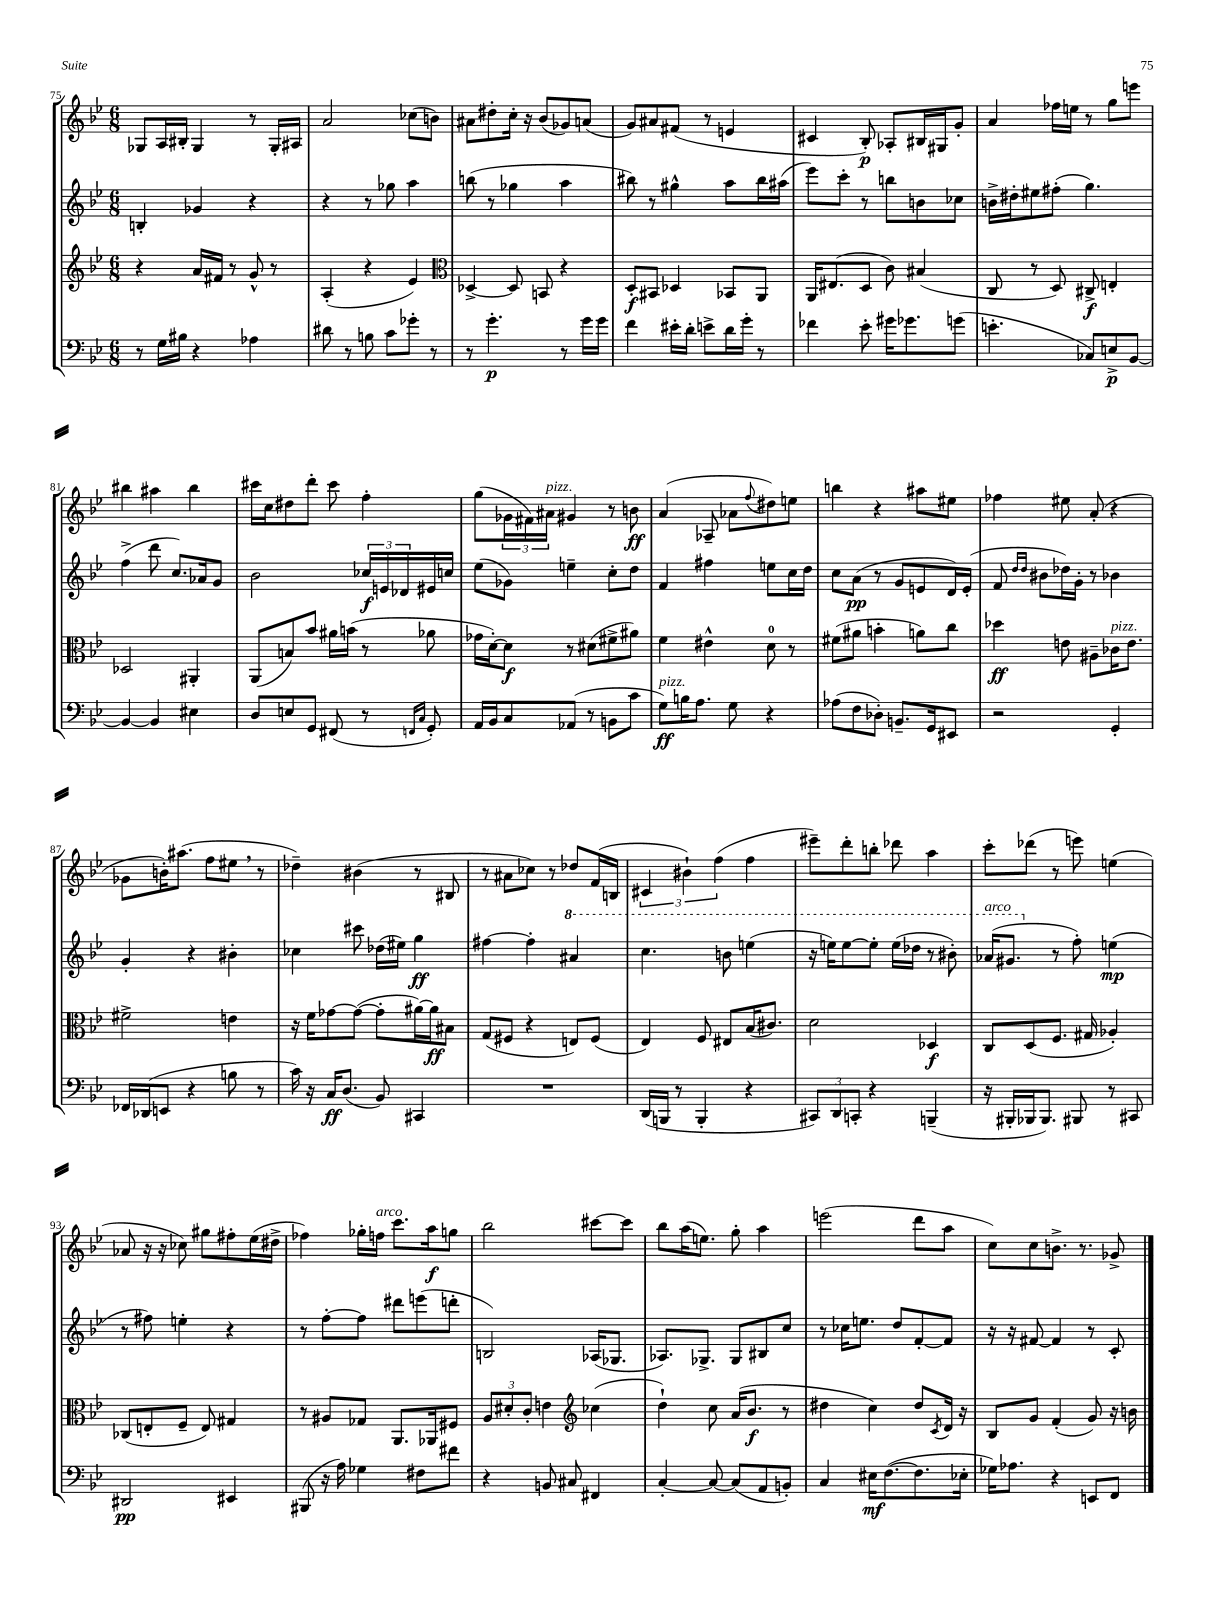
<<
\new StaffGroup <<
\new Staff = "s0" {
    \clef treble \key bes \major \numericTimeSignature \time 6/8
    ges8 a16 bis16-. ges4 r8 ges16-. ais16 |
    a'2 ces''8( b'8) |
    ais'8 dis''8-. c''16-. r16 bes'8( ges'8) a'8( |
    g'8) ais'8 fis'8( r8 e'4 |
    cis'4 bes8-.\p) aes8-. bis16 gis16 g'8-. |
    a'4 fes''16 e''16 r8 g''8 e'''8 |
    bis''4 ais''4 bis''4 |
    cis'''16 c''16 dis''8 d'''8-. cis'''8 f''4-. |
    g''8( \tuplet 3/2 { ges'16 fis'16) ais'16^\markup { \italic "pizz." } } gis'4 r8 b'8\ff |
    a'4( aes8-- aes'8 \appoggiatura { f''8 } dis''8) e''8 |
    b''4 r4 ais''8 eis''8 |
    fes''4 eis''8 a'8-.( r4 |
    ges'8 b'16-.) ais''8.( f''8 eis''8 \breathe r8 |
    des''4--) bis'4( r8 bis8 |
    r8 ais'8 ces''8) r8 des''8 f'16( b16 |
    \tuplet 3/2 { cis'4 bis'4-!) f''4( } f''4 |
    eis'''8--) d'''8-. b''8-. des'''8 a''4 |
    c'''8-. des'''8( r8 e'''8) e''4( |
    aes'8 r16 r16 ces''8) gis''8 fis''8-. ees''16( dis''16-> |
    fes''4) ges''16-. f''16^\markup { \italic "arco" } c'''8. a''16\f g''8 |
    bes''2 cis'''8~ cis'''8 |
    bes''8 a''16( e''8.) g''8-. a''4 |
    e'''2( d'''8 a''8 |
    c''8) c''8 b'8.-> r8. ges'8-> \bar "|." |
}
\new Staff = "s1" {
    \clef treble \key bes \major \numericTimeSignature \time 6/8
    b4-. ges'4 r4 |
    r4 r8 ges''8 a''4 |
    b''8( r8 ges''4 a''4 |
    bis''8) r8 gis''4-^ a''8 bis''16 ais''16( |
    ees'''8) c'''8-. r8 b''8 b'8 ces''8 |
    b'16-> dis''16-. eis''8 fis''8-.( g''4.) |
    f''4->( d'''8 c''8.) aes'16 g'8 |
    bes'2 \tuplet 3/2 { ces''16\f e'16 des'16 } eis'16 c''16 |
    ees''8( ges'8) e''4-- c''8-. d''8 |
    f'4 fis''4 e''8 c''16 d''16 |
    c''8 a'8\pp( r8 g'8 e'8 d'16) e'16-.( |
    f'8 \grace { d''16 d''16 } bis'8 des''16) g'16-. r8 bes'4 |
    g'4-. r4 bis'4-. |
    ces''4 cis'''8 des''16( eis''16) g''4\ff |
    fis''4~ fis''4-. \ottava #1 ais''4 |
    c'''4. b''8 e'''4( |
    r16 e'''16) e'''8~ e'''8-. e'''16( des'''16 r8 bis''8-.) |
    aes''16^\markup { \italic "arco" }( gis''8. \ottava #0 r8 f''8-.) e''4\mp( |
    r8 fis''8) e''4-. r4 |
    r8 f''8~-. f''8 dis'''8 e'''8( d'''8-. |
    b2) aes16( ges8. |
    aes8.) ges8.-> ges8 bis8 c''8 |
    r8 ces''16 e''8. d''8 f'8~-. f'8 |
    r16 r16 fis'8~ fis'4 r8 c'8-. \bar "|." |
}
\new Staff = "s2" {
    \clef treble \key bes \major \numericTimeSignature \time 6/8
    r4 a'16 fis'16 r8 g'8-^ r8 |
    a4-.( r4 ees'4) |
    \clef alto des4~-> des8 b,8 r4 |
    d8-.\f bis,8 des4 bes,8 a,8 |
    a,16 eis8.( d8 c'8) bis4( |
    c8 r8 d8) cis8->\f e4-. |
    des2 ais,4-. |
    a,8( b8) bes'8 ais'16 b'16( r8 aes'8 |
    ges'16 d'16~-.) d'8\f r8 dis'8( fis'8-> ais'8) |
    f'4 eis'4-^ d'8-0 r8 |
    fis'8( ais'8 b'4-. a'8) c''8 |
    des''4\ff e'8 ais8-- ces'16^\markup { \italic "pizz." } e'8. |
    fis'2-> e'4 |
    r16 f'16 ges'8~ ges'8~( ges'8-. ais'16~) ais'16\ff bis8 |
    g8( fis8 r4 e8) fis8( |
    ees4) f8 eis8 bes16( cis'8.) |
    d'2 des4\f |
    c8 d8( f8. gis16 aes4-.) |
    ces8( e8-. f8-- e8) gis4 |
    r8 ais8 ges8 a,8. aes,16 fis8 |
    \tuplet 3/2 { a8 dis'8-. c'8-. } e'4 \clef treble ces''4( |
    d''4-!) c''8 a'16( bes'8.\f r8 |
    dis''4 c''4) dis''8 \acciaccatura { c'8 } d'16 r16 |
    bes8 g'8 f'4-.( g'8) r16 b'16 \bar "|." |
}
\new Staff = "s3" {
    \clef bass \key bes \major \numericTimeSignature \time 6/8
    r8 g16 bis16 r4 aes4 |
    dis'8 r8 b8 c'8 ges'8-. r8 |
    r8 g'4.-.\p r8 g'16 g'16 |
    f'4 eis'16-. d'16-. e'8-> d'16 g'16-. r8 |
    fes'4 ees'8-. gis'16 ges'8. g'8( |
    e'4.-. ces8) e8->\p bes,8~ |
    bes,4~ bes,4 eis4 |
    d8 e8 g,8 fis,8( r8 \grace { f,16 c16 } g,8-.) |
    a,16 bes,16 c8 aes,8( r8 b,8 c'8 |
    g8\ff^\markup { \italic "pizz." }) b16 a8. g8 r4 |
    aes8( f8 des8-.) b,8.-- g,16 eis,8 |
    r2 g,4-. |
    fes,16 des,16( e,8 r4 b8 r8 |
    c'16) r16 c16\ff d8.( bes,8) cis,4 |
    R2. |
    d,16( b,,16 r8 b,,4-. r4 |
    \tuplet 3/2 { cis,8) d,8 c,8-. } r4 b,,4--( |
    r16 bis,,16-. bes,,16 bes,,8.) bis,,8 r8 cis,8 |
    dis,2\pp eis,4 |
    bis,,8( r16 a16) ges4 fis8 fis'8 |
    r4 b,8 cis8 fis,4 |
    c4~-. c8~ c8( a,8 b,8-.) |
    c4 eis16\mf f8.~( f8. ees16-. |
    ges16) aes8. r4 e,8 f,8 \bar "|." |
}
>>
>>
\layout { \context { \Score currentBarNumber = #75 } }
